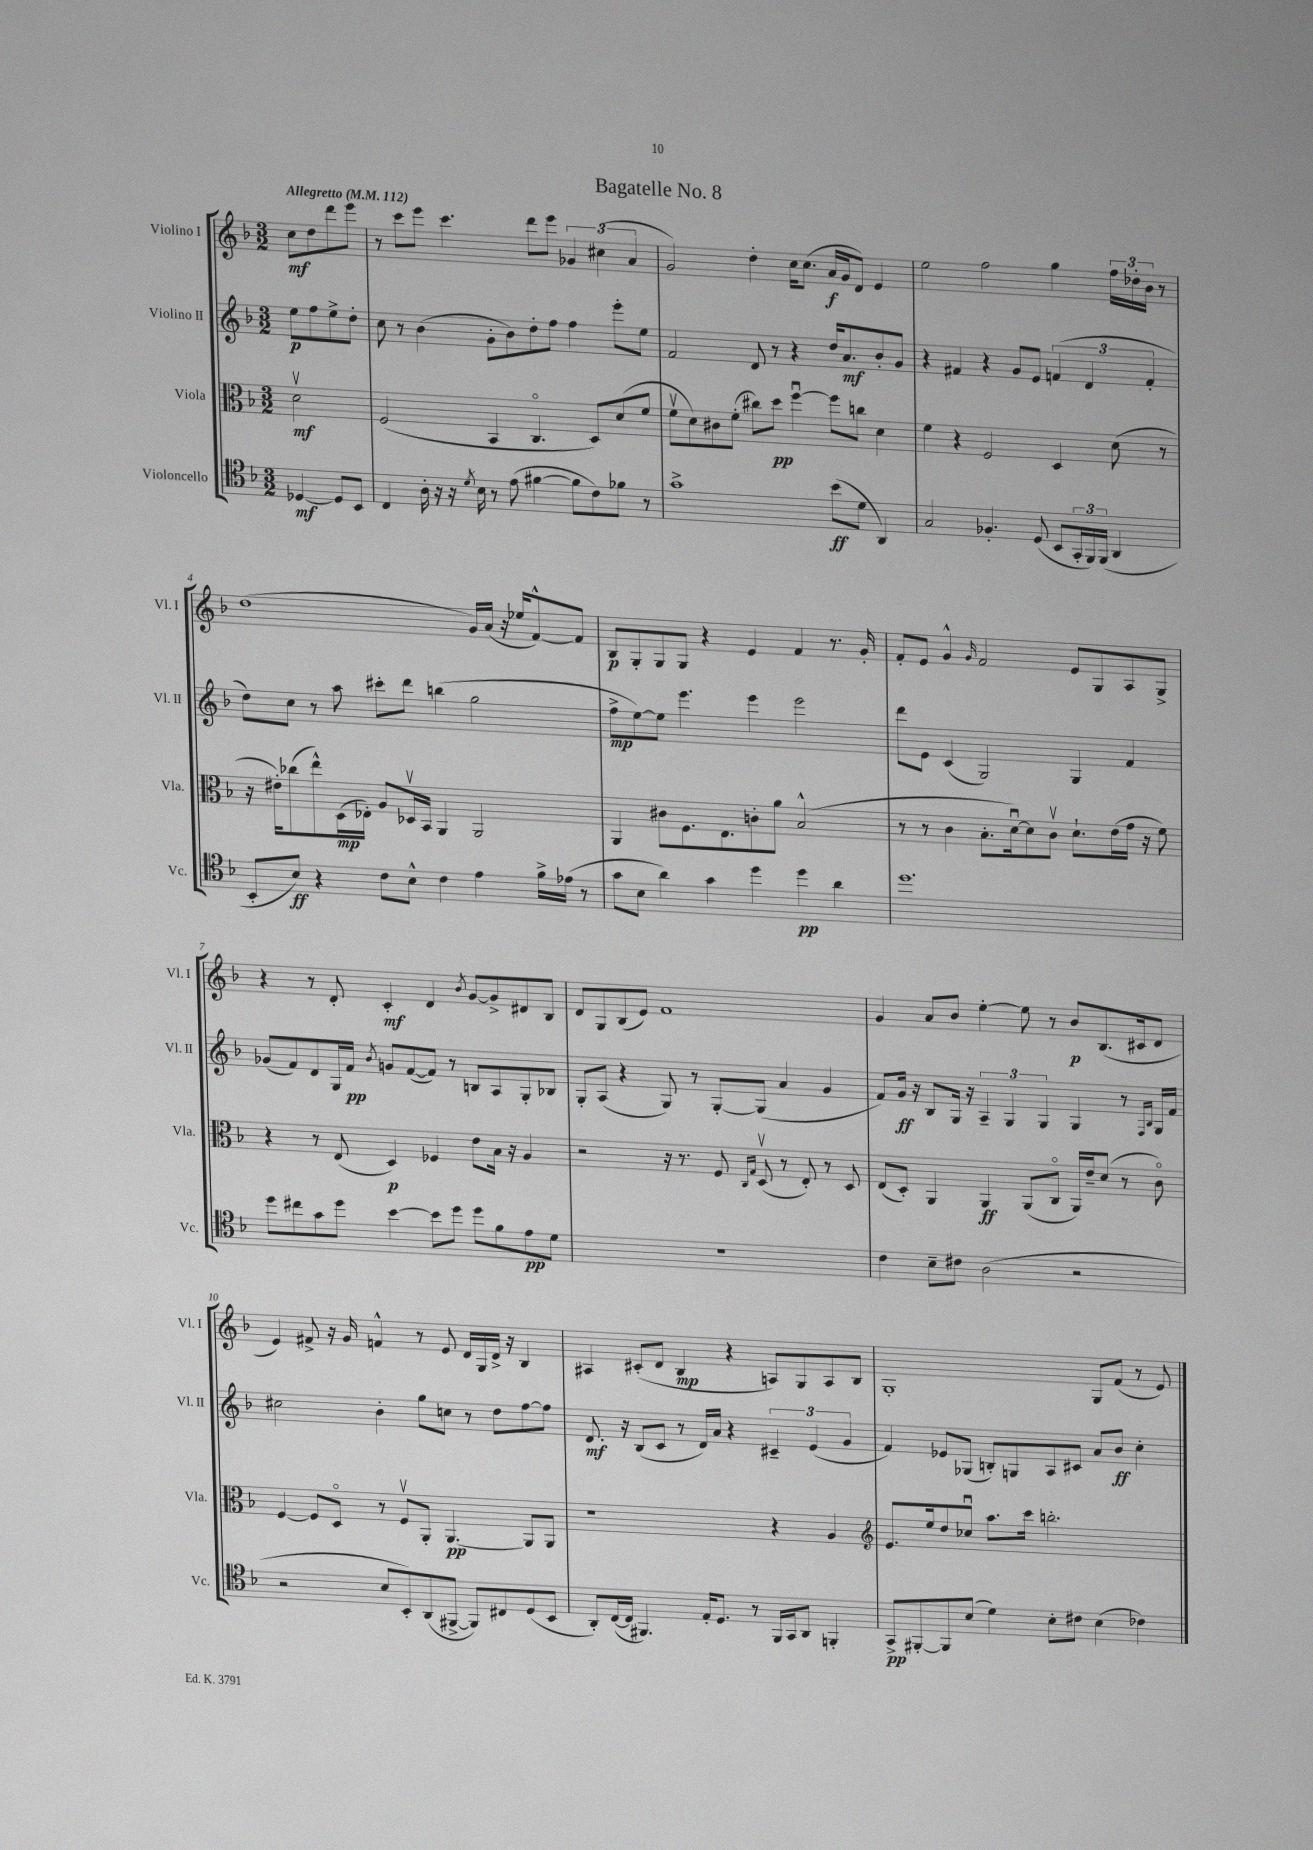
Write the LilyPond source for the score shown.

\header { title = "Bagatelle No. 8" }
<<
\new StaffGroup <<
\new Staff = "s0" \with { instrumentName = "Violino I" shortInstrumentName = "Vl. I" } {
    \clef treble \key f \major \numericTimeSignature \time 3/2 \partial 2 \tempo "Allegretto" 4 = 112
    c''8\mf d''8 d'''8 e'''8 |
    r8 c'''8 e'''8 c'''4. d'''8 e'''8 \tuplet 3/2 { ges'4 cis''4( a'4 } |
    g'2) d''4-. c''16 c''8.( a'16\f g'16 d'8) e'4 |
    e''2 f''2 g''4 \tuplet 3/2 { f''16 des''16-. bes'16 } r8 |
    d''1( g'16) a'16( r16 ees''16 f'8~-^) f'8 |
    bes8\p g8-. g8 g8 r4 e'4 f'4 r8. g'16-. |
    f'8-. e'8 g'4-^ \grace { g'16 } f'2 e'8 g8 a8 g8-> |
    r4 r8 d'8-. c'4-.\mf d'4 \acciaccatura { bes'8 } g'8~ g'8-> dis'8 bes8 |
    d'8 g8 bes8( e'8) f'1 |
    g'4 a'8 bes'8 e''4~-. e''8 r8 bes'8\p bes8.( cis'16 d'8 |
    e'4) fis'8-> r16 g'16 f'4-^ r8 e'8 d'16 g16 d'16-> r16 bes4 |
    ais4 cis'8-.( d'8 bes4\mp r4 a8) g8 a8 bes8 |
    g1-. g8 f'8( r8 e'8) \bar "|." |
}
\new Staff = "s1" \with { instrumentName = "Violino II" shortInstrumentName = "Vl. II" } {
    \clef treble \key f \major \numericTimeSignature \time 3/2 \partial 2
    e''8\p f''8 e''8-> d''8-. |
    c''8 r8 bes'4( g'8-. bes'8) d''8-. f''8 f''4 e'''8-. e''8 |
    f'2 d'8 r8 r4 d''16 a'8.\mf bes'8-. g'8 |
    r4 fis'4 r4 g'8 e'8 \tuplet 3/2 { f'4( d'4 f'4-. } |
    d''8) c''8 r8 a''8 cis'''8-. d'''8 b''4( g''2 |
    f''8->\mp e''8~) e''8 e'''4. e'''4 e'''2 |
    d'''8 e'8 c'4( g2) g4 f'4 |
    ges'8( f'8) d'8 g16 f'16\pp \acciaccatura { bes'8 } g'8 f'8~( f'8) r8 b8 a8 g8-. bes8 |
    g8-. a8( r4 g8) r8 g8~-. g8( a'4 g'4 |
    f'8) g'16\ff r16 bes8 g16 r16 \tuplet 3/2 { a4-- g4 g4 } g4 r8 \grace { f16 bes16 } g16 f'16 |
    cis''2 bes'4-. g''8 c''8 r8 d''8 f''8~ f''8 |
    d'8.\mf r16 bes8( c'8 r8 d'16) a'16 r4 \tuplet 3/2 { cis'4-- e'4( g'4 } |
    f'4) ees'8 ges8( b8-.) g8 a8 cis'8 a'8 bes'8\ff c''4-. \bar "|." |
}
\new Staff = "s2" \with { instrumentName = "Viola" shortInstrumentName = "Vla." } {
    \clef alto \key f \major \numericTimeSignature \time 3/2 \partial 2
    d'2\upbow\mf |
    f2( bes,4 c4.\flageolet d8) d'8( f'8 |
    f'8\upbow d'8) cis'8 f'8-.( cis''8) d''8\pp f''4~\downbow f''8 c''8 d'4 |
    f'4 r4 f2 d4 d'8( r8 |
    r16 eis'16-.) ces''8( e''8-^) d16\mp( ees16-.) a8 des16\upbow bes,16 a,4 a,2 |
    a,4 cis'8 f8. e8. c'8-. a'8 bes2-^( |
    r8 r8 c'4 bes8.-. d'16~\downbow) d'8 c'8\upbow d'8.-! e'16( g'16 r16 f'8) |
    r4 r8 e8( d4\p) fes4 e'8 bes16 r16 a4 |
    r2 r16 r8. f8 \grace { c16 g16 } d8\upbow( r8 e8-.) r8 d8 |
    e8( d8-.) a,4 a,4\ff a,8( c8\flageolet a,16) e'16-- d'8( r8 c'8\flageolet) |
    f4~ f8 d8\flageolet r8 f8\upbow a,8-. a,4.~\pp a,8 a,8 |
    r1 r4 a4 |
    \clef treble e'8. e''16 d''8 ces''8\downbow a''8. c'''16 b''2.-. \bar "|." |
}
\new Staff = "s3" \with { instrumentName = "Violoncello" shortInstrumentName = "Vc." } {
    \clef tenor \key f \major \numericTimeSignature \time 3/2 \partial 2
    des4~\mf des8 bes,8 |
    c4 a16-. r16 r16 \acciaccatura { d'8 } bes16 r8 e'8( fis'4~ fis'8 c'8) fes'8 r8 |
    g'1-> bes'8\ff( d'8 a,4) |
    g2 fes4.-. d8( bes,8 \tuplet 3/2 { g,16-. f,16) f,16( } a,4 |
    bes,8-. bes8\ff) r4 c'8 bes8-^ c'4 e'4 f'16-> ees'16( r8 |
    g'8 bes8 a'4) g'4 d''4 d''4\pp a'4 |
    d''1. |
    d''8 cis''8 g'8 d''8 bes'4~ bes'8 d''8 d''8 f'8 e'8\pp d'8 |
    R1. |
    c'4 bes8-- cis'8 a2( r2 |
    r2 bes8 bes,8-.) a,8( fis,8~-> fis,8) cis8 d8( bes,8 |
    a,8-.) c16~( c16 fis,4.) e16-. d8. r8 fis,16 g,16 a,8 f,4-. |
    g,8->\pp fis,8~-. fis,8 bes8( d'4) bes8-. cis'8 bes4( ces'4) \bar "|." |
}
>>
>>
